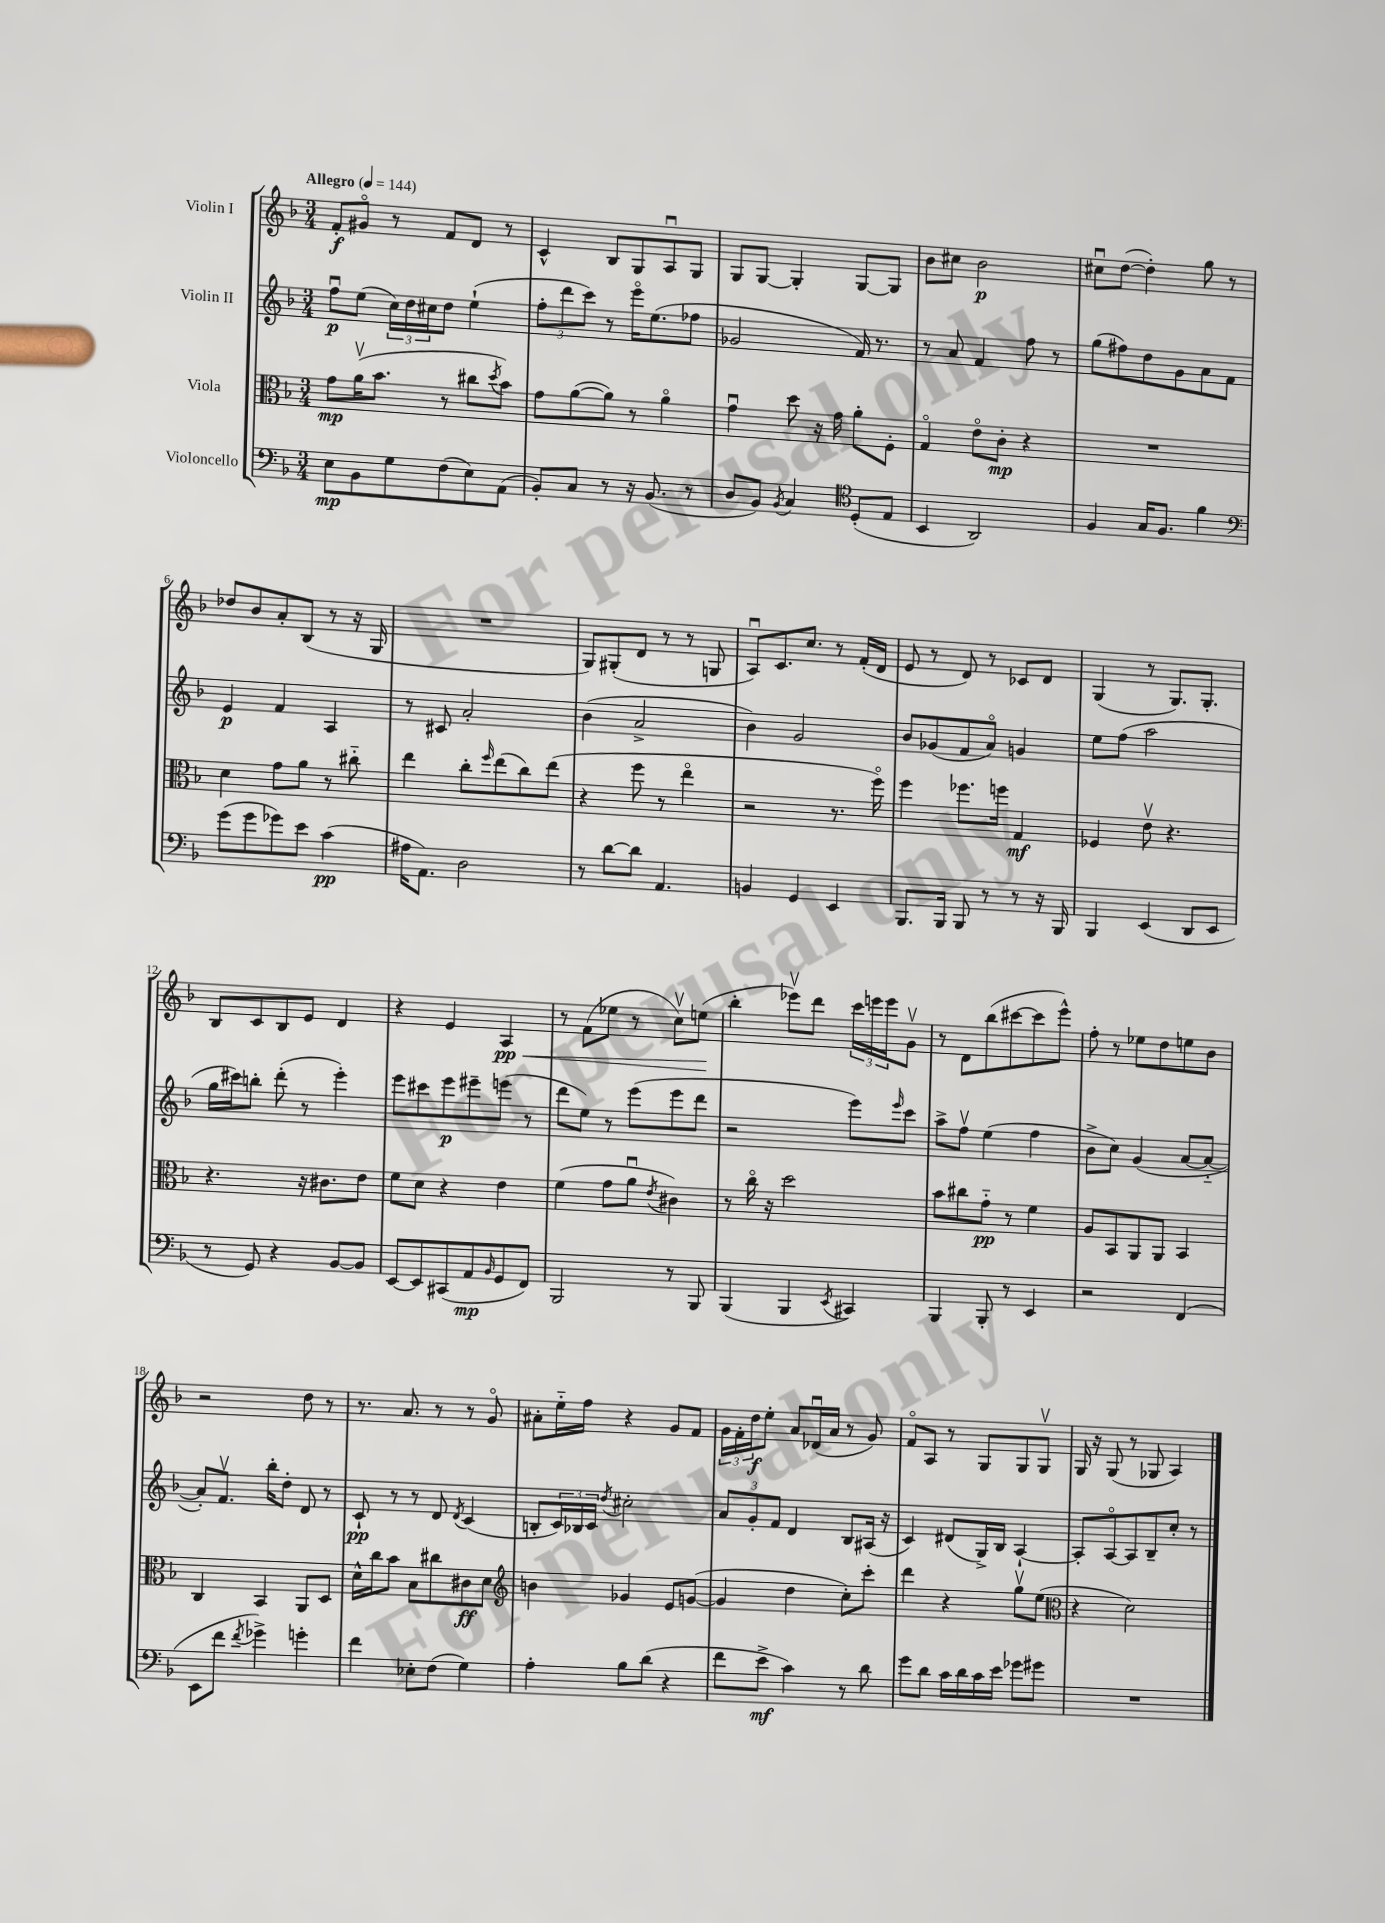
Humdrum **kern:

**kern	**kern	**kern	**kern
*staff4	*staff3	*staff2	*staff1
*clefF4	*clefC3	*clefG2	*clefG2
*k[b-]	*k[b-]	*k[b-]	*k[b-]
*M3/4	*M3/4	*M3/4	*M3/4
*MM144	*MM144	*MM144	*MM144
8E	8g	8ffu	8f'
8BB-	(16av	(8ee	8g#o
.	8.b-	.	.
8G	.	24cc)	8r
.	.	24dd	.
.	.	24cc#	.
(8F	8r	8dd	8f
8E)	8cc#	(4ee`	8d
.	8qdd	.	.
(8AA	8b-)	.	8r
=	=	=	=
8BB-')	8g	12ff'	4c^^
.	.	12ddd	.
8C	([8a	.	.
.	.	12ccc)	.
8r	8a])	8r	8B-
16r	8r	16eeeo	8G
(8.BB-	.	(8.ee	.
.	4ao	.	8Au
8r	.	8ff-	8G
=	=	=	=
8D	4gu	2g-	8G
8BB-)	.	.	[8G
8qBB-	.	.	.
4C	8dd	.	4G']
.	16r	.	.
.	16g	.	.
*clefC4	*	*	*
(8D'	8a'	16f)	[8G
.	.	8.r	.
8E	8F'	.	8G]
=	=	=	=
4BB-	4Go	8r	8b-
.	.	8a	8cc#
2AA)	8eo	4f	2b-
.	8c'	.	.
.	4r	8ff	.
.	.	8r	.
=	=	=	=
4F	2.r	(8gg	8cc#u
.	.	8ff#)	([8dd
16G	.	8dd	4dd'])
8.F	.	.	.
.	.	8g	.
4f	.	8a	8gg
.	.	8f	8r
=	=	=	=
*clefF4	*	*	*
(8g	4d	4e	8dd-
8g	.	.	8b-
8g-)	8g	4f	8a'
8e	8a	.	(8B-
(4c	8r	4A	8r
.	8cc#'~	.	16r
.	.	.	16G
=	=	=	=
16A#	4ee	8r	2.r
8.AA)	.	.	.
.	.	8c#	.
2D	8cc'	2a'	.
.	16qqff	.	.
.	(8ee	.	.
.	8cc)	.	.
.	(8ee	.	.
=	=	=	=
8r	4r	(4b-	8G)
[8d	.	.	(8G#'
8d]	8ff	2a^	8d
4.AA	8r	.	8r
.	4eeo	.	8r
.	.	.	8G
=	=	=	=
4BB	2r	4b-)	8Au)
.	.	.	8.c
4GG	.	2g	.
.	.	.	8.cc
4EE	8.r	.	8r
.	.	.	(16f'
.	16ffo)	.	16d
=	=	=	=
8.BBB-	4ff	8b-	8e
.	.	(8g-	8r
16BBB-	.	.	.
8BBB-	8.ff-	8f	8d)
8r	.	8ao)	8r
.	16ff	.	.
8r	4G	4g	8c-
16r	.	.	8d
16BBB-	.	.	.
=	=	=	=
4BBB-	4F-	8ee	(4G
.	.	(8ff	.
(4EE	8ev	2aa	8r
.	4.r	.	8.G)
8DD	.	.	.
.	.	.	8.G'
8EE	.	.	.
=	=	=	=
8r	4.r	16gg	8B-
.	.	16ccc#)	.
8GG)	.	8bb'	8c
4r	.	(8ddd'	8B-
.	16r	8r	8e
.	8.c#	.	.
[8BB-	.	4eee')	4d
8BB-]	8e	.	.
=	=	=	=
[8EE	8f	8eee	4r
8EE]	8d	8ccc#	.
(8CC#	4r	8eee	4e
8AA	.	8eee#~	.
16qqBB-	.	.	.
8GG	4e	(8eee	4A
8FF)	.	8r	.
=	=	=	=
2BBB-	(4f	8ddd	8r
.	.	8ee)	(8f
.	8g	8r	8ee-
.	8au	(8eee	8r
.	8qe	.	.
8r	4c#)	8eee	8ccv)
8BBB-	.	8ddd	(8ee
=	=	=	=
(4BBB-	8r	2r	4bb-'
.	16cco	.	.
.	16r	.	.
4BBB-	2dd	.	8eee-v)
.	.	.	8ddd
8qEE	.	.	.
4CC#)	.	8eee)	24ccc
.	.	.	24eee
.	.	.	24eee
.	.	16qqeee	.
.	.	8ccc	8gv
=	=	=	=
4BBB-	8b-	8aa^	8r
.	8cc#	8ffv	8d
8BBB-'	8g'~	(4ee	(8bb-
8r	8r	.	[8ccc#
4EE	4f	4ff	8ccc#]
.	.	.	8eee^^)
=	=	=	=
2r	8A	8b-^	8ff'
.	8BB-	8cc)	8r
.	8AA	(4g	8ee-
.	8AA	.	8dd
(4FF	4BB-	[8a	8ee
.	.	8a'~_	8b-
=	=	=	=
8EE	4C	8a'])	2r
8f	.	8.fv	.
8qf	.	.	.
4g-^)	4BB-	.	.
.	.	16bb-'	.
.	.	8dd'	.
4g'	8AA	8d	8dd
.	8D	8r	8r
=	=	=	=
4f	16d^^	8c`	8.r
.	16cc	.	.
.	8b-	8r	.
.	.	.	8.a
8E-'	8B-	8r	.
(8F	8cc#	8d	8r
.	.	8qd	.
4G)	8c#	(4c	8r
.	8d	.	8go
=	=	=	=
*	*clefG2	*	*
4A'	4b	8B'	8a#'
.	.	24c)	16ee'~
.	.	24B-	.
.	.	.	16ff
.	.	24c	.
.	.	8qdd	.
8B-	4g-	2cc#'	4r
(8d	.	.	.
4r	8e	.	8g
.	([8g	.	8f
=	=	=	=
8f	4g]	12a	24g
.	.	.	24f'
.	.	12g'	24dd
8e^	.	.	8ee'
.	.	12f	.
4c)	4dd	4d	8a
.	.	.	(16d-u
.	.	.	16a
8r	8cc')	8B-	8r
8d	8ccc'	(16A#	8g)
.	.	16r	.
=	=	=	=
8g	4ddd	4c)	8fo
8d	.	.	8A
16c	4r	(8d#	8r
16d	.	.	.
16c	.	16G^)	8G
16e	.	16B-	.
8g-	8ggv	[4A`	8G
8g#	(8ee	.	8Gv
=	=	=	=
*	*clefC3	*	*
2.r	4r	8A']	16G
.	.	.	16r
.	.	[8Ao	(8G
.	2d)	8A]	8r
.	.	8B-~	8G-
.	.	8cc'	4A)
.	.	8r	.
==	==	==	==
*-	*-	*-	*-
